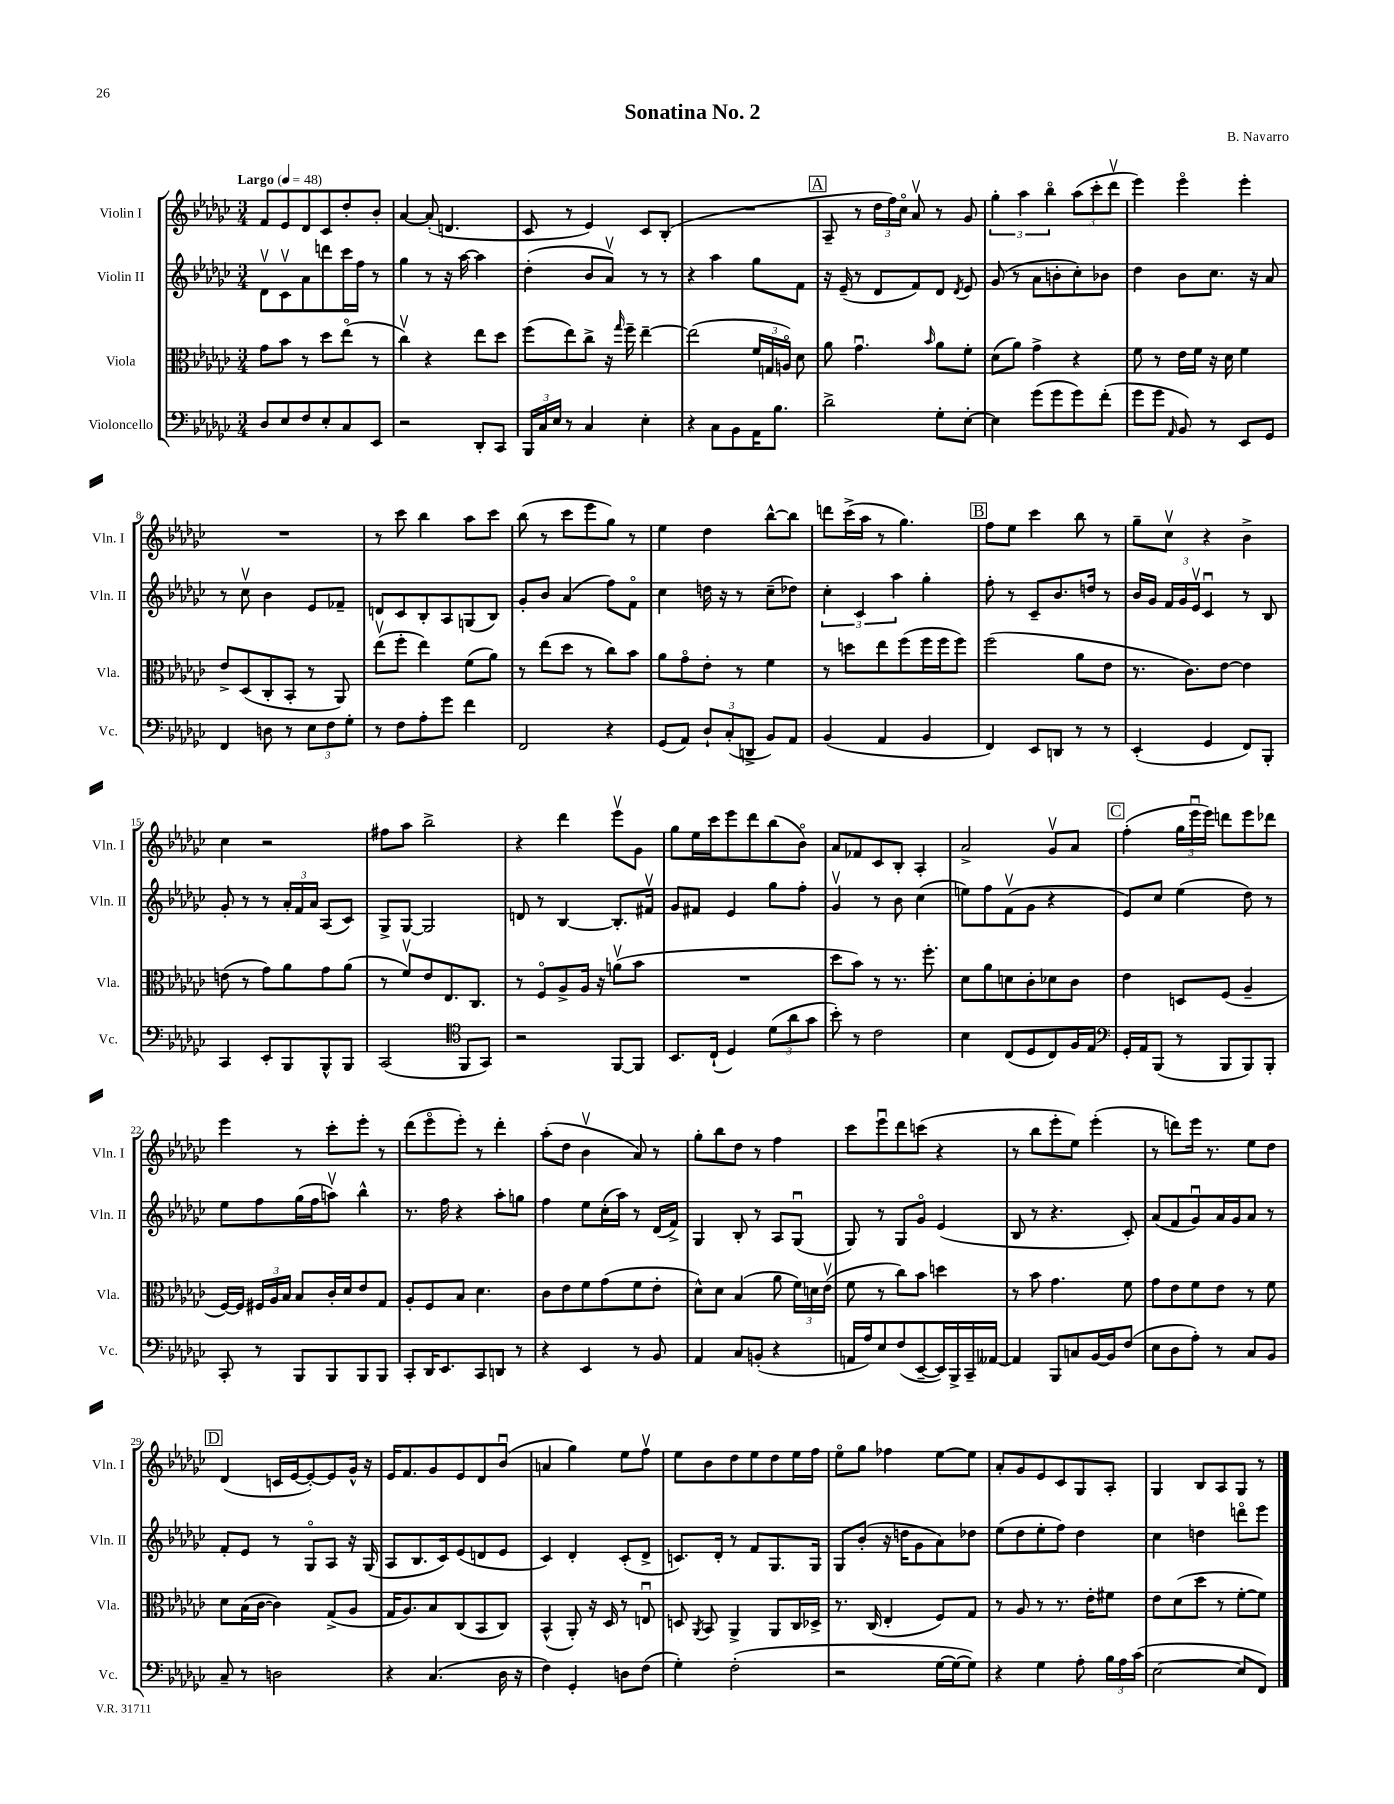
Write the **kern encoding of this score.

**kern	**kern	**kern	**kern
*staff4	*staff3	*staff2	*staff1
*clefF4	*clefC3	*clefG2	*clefG2
*k[b-e-a-d-g-c-]	*k[b-e-a-d-g-c-]	*k[b-e-a-d-g-c-]	*k[b-e-a-d-g-c-]
*M3/4	*M3/4	*M3/4	*M3/4
*MM48	*MM48	*MM48	*MM48
8D-	8g-	8d-v	8f
8E-	8b-	8c-v	8e-
8F	8r	8a-	8d-
8E-'	8dd-	8ddd	8c-
8C-	(8ee-o	16ccc-	8dd-'
.	.	16ff	.
8EE-	8r	8r	8b-'
=	=	=	=
2r	4cc-v)	4gg-	[4a-
.	4r	8r	(8a-']
.	.	16r	4.d
.	.	[16aa-	.
8DD-'	8ee-	4aa-]	.
8CC-	8dd-	.	.
=	=	=	=
24BBB-	(8ff	(4dd-'	8c-
24C-	.	.	.
24E-	.	.	.
8r	8ee-)	.	8r
4C-	8cc-^	8b-	4e-)
.	16r	8a-v)	.
.	16qqgg-	.	.
.	16ff~	.	.
4E-'	[4ee-~	8r	8c-
.	.	8r	(8B-'
=	=	=	=
4r	(2ee-]	4r	2.r
8C-	.	4aa-	.
8BB-	.	.	.
16AA-	24f	8gg-	.
.	24G	.	.
8.B-	.	.	.
.	24Ao)	.	.
.	8d-	8f	.
=	=	=	=
2d-^	8a-	16r	8A-~
.	.	(16e-~	.
.	4.g-u	8r	8r
.	.	8d-	24dd-
.	.	.	24ff)
.	.	.	24cc-o
.	.	8f)	8a-v
.	16qqb-	.	.
8G-'	8a-	8d-	8r
.	.	8qd-	.
[8E-'	8f'	8e-	8g-
=	=	=	=
4E-]	(8d-	(8g-	6gg-'
.	8a-)	8r	.
.	.	.	6aa-
(8g-	4g-^	8a-	.
.	.	.	6bb-o
8g-	.	8b'	.
8g-)	4r	8cc-')	(12aa-
.	.	.	12ccc-'
(8f'	.	8b-	.
.	.	.	12ddd-v
=	=	=	=
8g-	8f	4dd-	4eee-)
8g-	8r	.	.
16qqAA-	.	.	.
8BB-)	16e-	8b-	4eee-o
.	16f	.	.
8r	16r	8.cc-	.
.	16d-	.	.
8EE-	4f	.	4eee-'
.	.	16r	.
8GG-	.	8a-	.
=	=	=	=
4FF	8e-^	8r	2.r
.	(8D-	8cc-v	.
8D	8C-'	4b-	.
8r	8BB-'	.	.
12E-	8r	8e-	.
12F	.	.	.
.	8AA-)	8f-~	.
12G-'	.	.	.
=	=	=	=
8r	(8ee-v	8d	8r
8F	8ff'	8c-	8ccc-
8A-'	4ee-)	8B-'	4bb-
8g-	.	8A-	.
4f	(8f	(8G	8aa-
.	8a-)	8B-)	8ccc-
=	=	=	=
2FF	8r	8g-'	(8bb-
.	(8ee-	8b-	8r
.	8dd-	(4a-	8ccc-
.	8r	.	8eee-
4r	8cc-)	8ff)	8gg-)
.	8b-	8fo	8r
=	=	=	=
(8GG-	8a-	4cc-	4ee-
8AA-)	8g-o	.	.
12D-`	8e-'	16dd	4dd-
.	.	16r	.
(12C-'	.	.	.
.	8r	8r	.
12DD^	.	.	.
8BB-)	4f	(8cc-~	[8bb-^^
8AA-	.	8dd-)	8bb-]
=	=	=	=
(4BB-	8r	6cc-'	8ddd
.	8dd	.	(16ccc-^
.	.	6c-	.
.	.	.	16aa-
4AA-	8ee-	.	8r
.	.	6aa-	.
.	(8ff	.	4.gg-)
4BB-	16ff	4gg-'	.
.	16ff	.	.
.	8ff)	.	.
=	=	=	=
4FF)	(2ff	8ff'	8ff
.	.	8r	8ee-
8EE-	.	8c-~	4ccc-
8DD	.	8.b-	.
8r	8a-	.	8bb-
.	.	16dd	.
8r	8e-	8r	8r
=	=	=	=
(4EE-'	8.r	16b-	8gg-~
.	.	16g-	.
.	.	24f	8cc-v
.	.	24g-	.
.	8.c-)	.	.
.	.	24e-v	.
4GG-	.	4c-u	4r
.	[8e-	.	.
8FF)	4e-]	8r	4b-^
8BBB-'	.	8B-	.
=	=	=	=
4CC-	(8e	8g-'	4cc-
.	8r	8r	.
8EE-'	8g-)	8r	2r
8BBB-	8a-	24a-'	.
.	.	24f	.
.	.	24a-	.
8BBB-^^	8g-	(8A-	.
8BBB-	(8a-	8c-)	.
=	=	=	=
(2CC-	8r	8G-^	8ff#
.	8fv)	[8G-	8aa-
.	8e-	2G-]	2bb-^
.	8.E-	.	.
*clefC4	*	*	*
8FF	.	.	.
.	8.C-	.	.
8GG-)	.	.	.
=	=	=	=
2r	8r	8d	4r
.	8Fo	8r	.
.	8A-^	[4B-	4ddd-
.	16A-	.	.
.	16r	.	.
[8FF	(8av	8.B-']	8eee-v
8FF]	8b-	.	8g-
.	.	16f#v	.
=	=	=	=
8.BB-	2.r	8g-	8gg-
.	.	8f#	16ee-
(16C-`	.	.	16ccc-
4D-)	.	4e-	8eee-
.	.	.	8ddd-
(12d-	.	8gg-	(8bb-
12a-	.	.	.
.	.	8ff'	8b-o)
12g-	.	.	.
=	=	=	=
8b-')	8dd-	4g-v	8a-
8r	8b-)	.	8f-
2c-	8r	8r	8c-
.	8.r	8b-	8B-'
.	.	(4cc-	4A-'
.	8.ff'	.	.
=	=	=	=
4B-	8d-	8ee)	2a-^
.	8a-	8ff	.
(8C-	8d	(8fv	.
8D-	8c-'	8g-	.
8C-)	8d-	4r	8g-v
16F	8c-	.	8a-
16E-	.	.	.
=	=	=	=
*clefF4	*	*	*
16GG-'	4e-	8e-)	(4ff'
16AA-	.	.	.
(8BBB-	.	8cc-	.
8r	8D	(4ee-	24gg-
.	.	.	24eee-u
.	.	.	24eee-)
8BBB-	(8F	.	8ddd
8BBB-)	4A-~	8dd-)	8eee-
8BBB-'	.	8r	8ddd-
=	=	=	=
8CC-'	[16F)	8ee-	4eee-
.	16F]	.	.
8r	24F#	8ff	.
.	24A-	.	.
.	24B-	.	.
8BBB-	8B-	(16gg-	8r
.	.	16ff	.
8BBB-	16c-'	8aav)	8ccc-'
.	16d-	.	.
8BBB-	8e-	4bb-^^	8eee-'
8BBB-	8G-	.	8r
=	=	=	=
8CC-'	8A-'	8.r	(8ddd-
16DD-	8F	.	8eee-o
8.EE-	.	16ff	.
.	8B-	4r	8eee-')
8CC-	4.d-	.	8r
8DD	.	8aa-'	4ddd-'
8r	.	8gg	.
=	=	=	=
4r	8c-	4ff	(8aa-'
.	8e-	.	8dd-
4EE-	8f	8ee-	4b-v
.	(8g-	(16cc-'	.
.	.	16aa-)	.
8r	8f	8r	8a-)
8BB-	8e-'	(16d-	8r
.	.	16f^)	.
=	=	=	=
4AA-	8d-^^)	4G-	8gg-'
.	8d-	.	8bb-
8C-	(4B-	8B-'	8dd-
(8BB'	.	8r	8r
4r	8a-	8A-	4ff
.	24f)	(8G-u	.
.	24d	.	.
.	(24e-v	.	.
=	=	=	=
16AA	8f	8G-)	8ccc-
16A-)	.	.	.
8E-	8r	8r	8eee-u
(8F	8cc-)	8G-	8ddd-
[8EE-~	8b-	8g-o	(8ccc
16EE-])	4dd	(4e-	4r
16BBB-^	.	.	.
16CC-~	.	.	.
[16AA--	.	.	.
=	=	=	=
4AA--]	8r	8B-	8r
.	8b-	8r	8bb-
8BBB-	4.g-	4.r	8eee-'
8C	.	.	8ee-)
[16BB-	.	.	(4eee-'
16BB-]	.	.	.
(8F	8f	8c-')	.
=	=	=	=
8E-	8g-	(8a-	8r
8D-	8e-	8f	8ddd)
8A-')	8f	8g-u)	16eee-
.	.	.	8.r
8r	8e-	16a-	.
.	.	16g-	.
8C-	8r	8a-	8ee-
8BB-	8f	8r	8dd-
=	=	=	=
8C-~	8d-	8f'	(4d-
8r	(16B-	8e-	.
.	[16c-	.	.
2D	4c-])	8r	16c
.	.	.	[16e-
.	.	8G-o	8e-'_)
.	(8G-^	8A-	8e-]
.	8A-	16r	16g-^^
.	.	(16G-	16r
=	=	=	=
4r	16G-	8A-	16e-
.	8.A-)	.	8.f
.	.	8.B-	.
(4.C-	8B-	.	8g-
.	.	16c-)	.
.	(8C-	(8e-	8e-
.	8BB-	8d	8d-
16D-	8C-)	8e-	(8b-u
16r	.	.	.
=	=	=	=
4F)	(4BB-^^	4c-)	4a
4GG-'	8AA-')	4d-'	4gg-)
.	16r	.	.
.	16D-	.	.
8D	8r	(8c-'	8ee-
(8F	8Eu	8d-^	8ffv
=	=	=	=
4G-')	8D	8.c)	8ee-
.	8qAA-	.	.
.	8BB-	.	8b-
.	.	16d-'	.
(2F'	4AA-^	8r	8dd-
.	.	8f	8ee-
.	8AA-	8.G-	8dd-
.	16C-	.	16ee-
.	16D-^	16G-	16ff
=	=	=	=
2r	8.r	8G-	8ee-o
.	.	(8b-'	8gg-
.	(16C-	.	.
.	4E-'	16r	4ff-
.	.	16dd	.
.	.	8g-	.
[16G-	8F)	8a-)	[8ee-
16G-_	.	.	.
8G-])	8G-	8dd-	8ee-]
=	=	=	=
4r	8r	(8ee-	8a-'
.	8A-	8dd-	8g-
4G-	8r	8ee-'	8e-
.	8.r	8ff)	8c-
8A-'	.	4dd-	8G-
.	16e-'	.	.
24B-	8f#	.	8A-'
24A-	.	.	.
(24c-	.	.	.
=	=	=	=
[2E-	8e-	4cc-	4G-
.	(8d-	.	.
.	8dd-	4dd	8B-
.	8r	.	8A-
8E-]	[8f'	8dddo	8G-
8FF)	8f])	8eee-	8r
==	==	==	==
*-	*-	*-	*-
